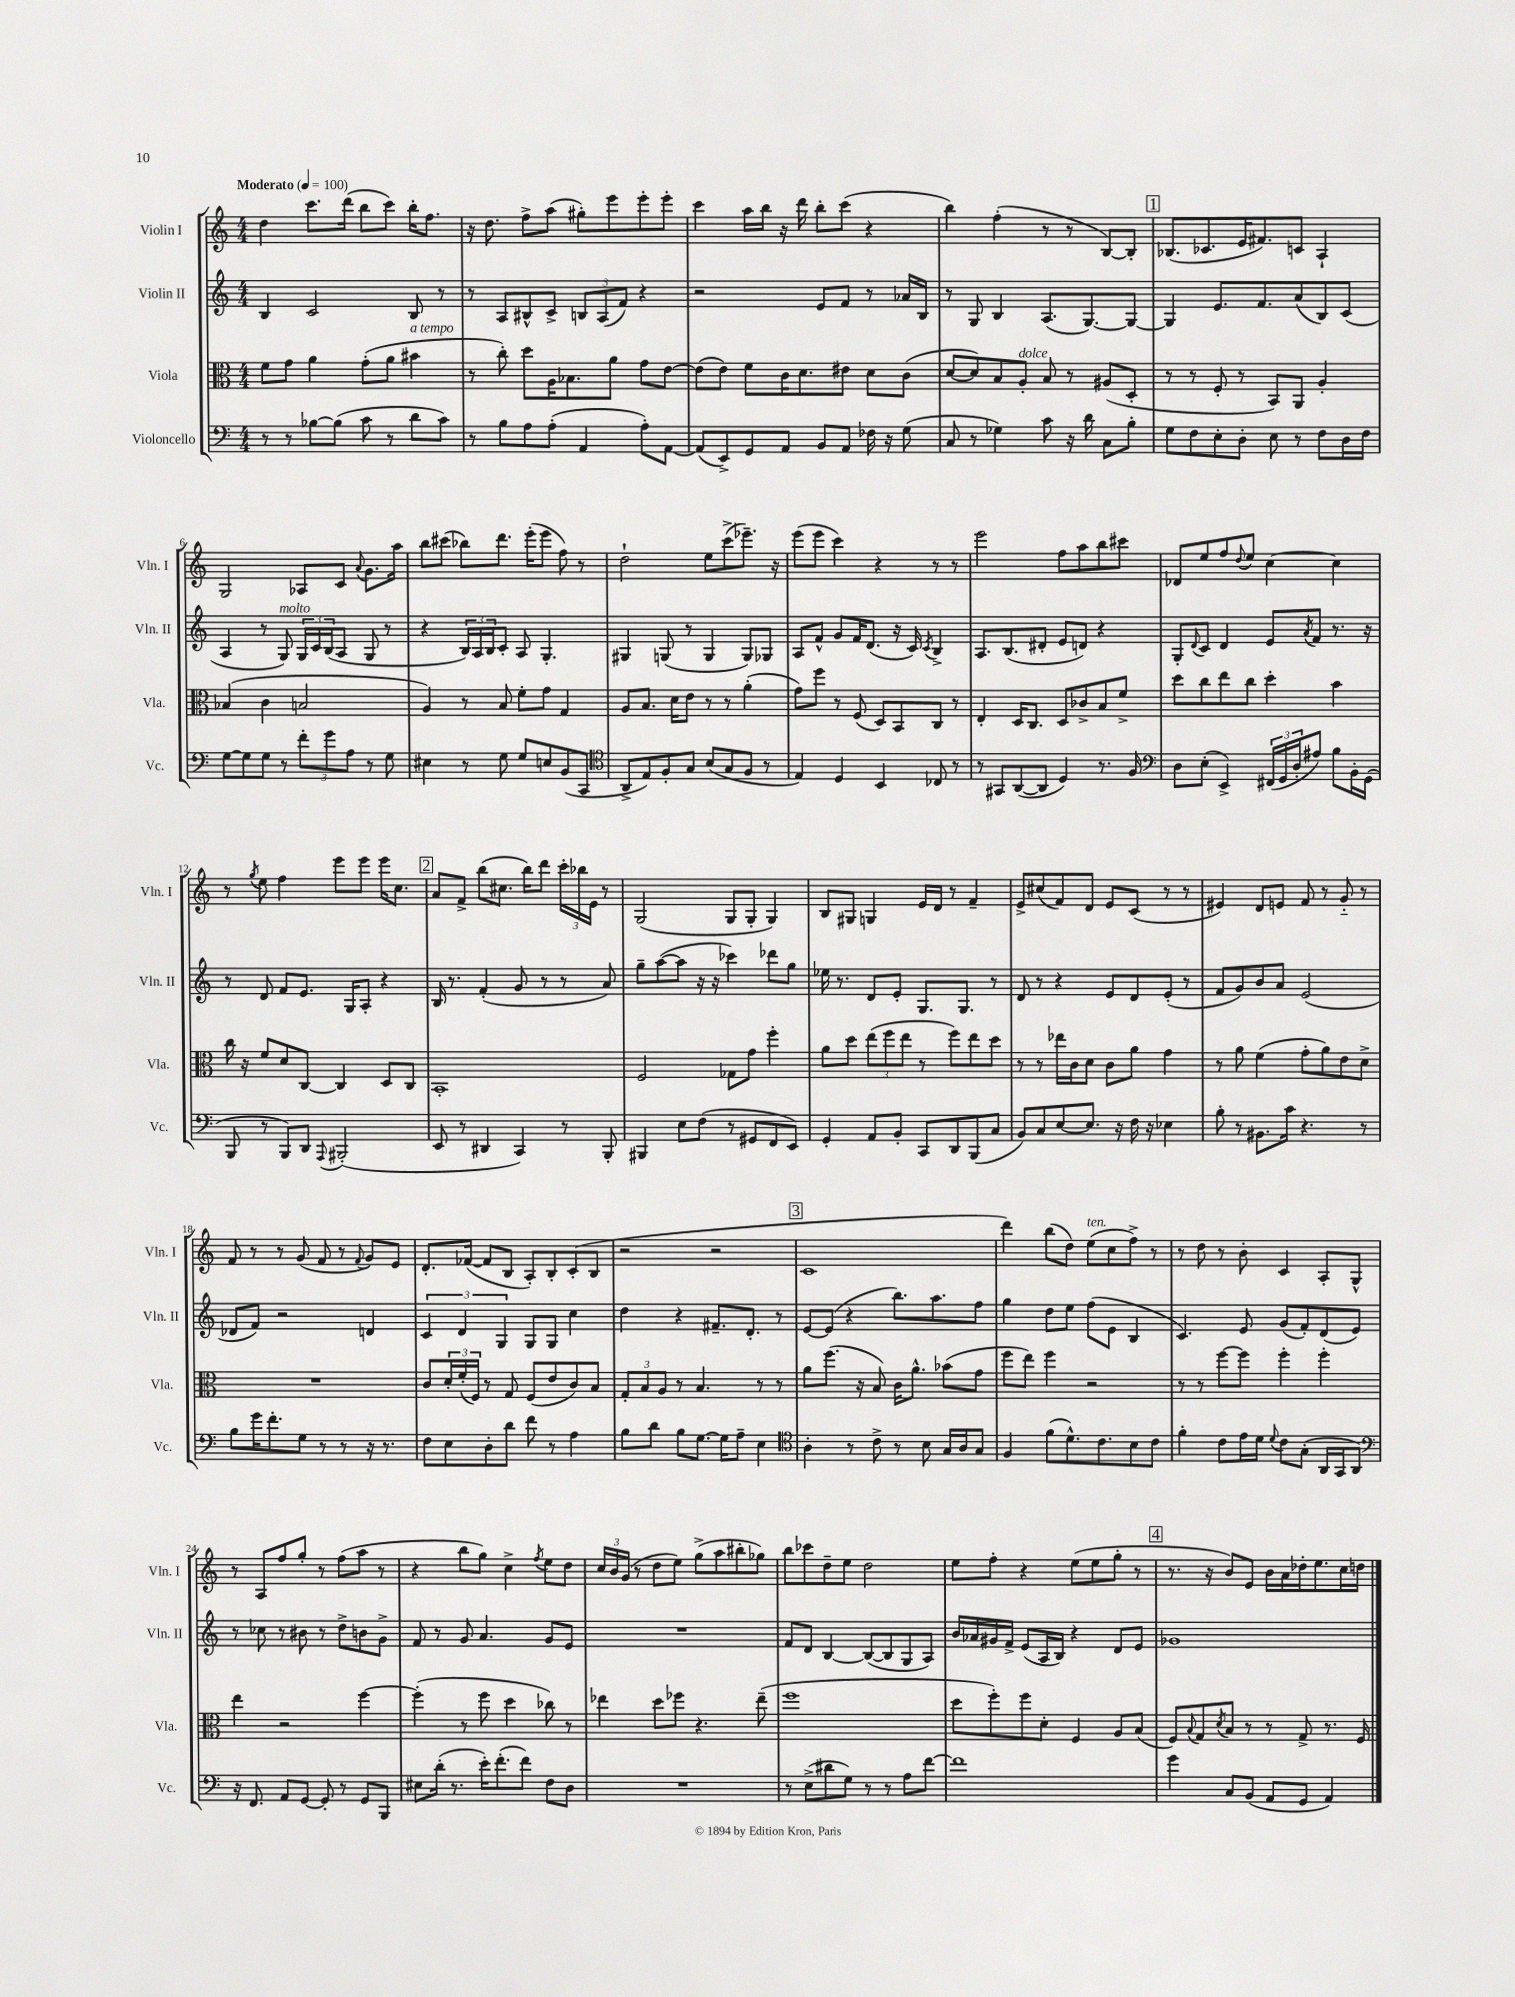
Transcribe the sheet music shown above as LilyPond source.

<<
\new StaffGroup <<
\new Staff = "s0" \with { instrumentName = "Violin I" shortInstrumentName = "Vln. I" } {
    \clef treble \key c \major \numericTimeSignature \time 4/4 \tempo "Moderato" 4 = 100
    d''4 c'''8. d'''16( b''8 c'''8) b''16-. f''8. |
    r16 d''8. f''8-> a''8( gis''8-.) e'''8 e'''8-. e'''8-. |
    c'''4 a''16 b''16 r16 d'''16 b''8-. c'''8( r4 |
    b''4) f''4-.( r8 r8 b8~) b8-. |
    \mark \markup { \box "1" } bes8.( ces'8. e'16 fis'8.) c'8 a4-! |
    g2 aes8 c'8 \appoggiatura { a'8 } g'8. a''16 |
    b''8 cis'''8( bes''8) d'''8. e'''16-.( e'''8 f''8) r8 |
    d''2-! e''8 c'''8->( ees'''8.--) r16 |
    e'''8( e'''8 c'''4) r4 r8 r8 |
    e'''2 f''8 a''8 b''8 cis'''8 |
    des'8 e''8 f''8 \appoggiatura { d''8 } e''8 c''4~ c''4 |
    r8 \acciaccatura { g''8 } e''8 f''4 e'''8 e'''8 e'''16 c''8. |
    \mark \markup { \box "2" } a'8 f'8-> b''8( cis''8. b''16) d'''8 \tuplet 3/2 { c'''16-. bes''16 e'16 } r8 |
    g2( g8 g8-. g4) |
    b8 gis8 g4 e'16 d'16 r8 f'4-- |
    e'8-> cis''8( f'8) d'8 e'8 c'8( r8 r8 |
    eis'4) d'8 e'8 f'8 r8 g'8-_ r8 |
    f'8 r8 r8 g'8( f'8 r8 \appoggiatura { f'8 } g'8) e'8 |
    d'8.-. fes'16~( fes'8 b8 a8-.) b8-. c'8-.( b8 |
    r2 r2 |
    \mark \markup { \box "3" } c'1 |
    d'''4) b''8( d''8) e''8^\markup { \italic "ten." }( c''8 f''8->) r8 |
    r8 d''8 r8 b'8-. c'4 a8-. g8-^ |
    r8 a8 f''8 g''8-. r8 f''8( a''8 r8 |
    r4 b''8 g''8) c''4-> \acciaccatura { f''8 } e''8 d''8 |
    \tuplet 3/2 { c''16 b'16 g'16( } r8 d''8 e''8) g''8->( a''8 bis''8-. ges''8) |
    b''8 ces'''8 d''8-- e''8 d''2 |
    e''8 f''8-. r4 e''8( e''8 g''8-. r8 |
    \mark \markup { \box "4" } r8. r16 b'8) e'8 b'16 a'16 des''16-. e''8. c''16 d''16 \bar "|." |
}
\new Staff = "s1" \with { instrumentName = "Violin II" shortInstrumentName = "Vln. II" } {
    \clef treble \key c \major \numericTimeSignature \time 4/4
    b4 c'2 b8 r8 |
    r8 a8 bis8-^ c'8-> \tuplet 3/2 { b8 a8( f'8) } r4 |
    r2 e'8 f'8 r8 aes'16 b16 |
    r8 g8 b4 a8.( g8.~) g8~ |
    \mark \markup { \box "1" } g4 e'8. f'8. a'8( b8) c'8( |
    a4 r8 g8^\markup { \italic "molto" }) \tuplet 3/2 { g16 c'16 b16( } a8 g8 r8 |
    r4 \tuplet 3/2 { b16) a16 b16 } c'8-. a8 g4.-. |
    gis4 g8( r8 g4 g8) ges8 |
    a8 f'8-^ g'8 f'16 d'8.( r16 c'16) \acciaccatura { c'8 } b4-> |
    a8. b8.( dis'8-. e'8 d'8) r4 |
    g8-. \appoggiatura { d'8 } c'8 d'4 e'8 \acciaccatura { a'8 } f'8 r8. r16 |
    r8 d'8 f'8 e'8. g16 a8-. r4 |
    \mark \markup { \box "2" } b16 r8. f'4-.( g'8 r8 r8 a'8) |
    g''8-- a''8~( a''8 r16 r16 ces'''4) des'''8 g''8 |
    ees''16 r8. d'8 e'8-. g8. g8. r8 |
    d'8 r8 r4 e'8 d'8 e'8-.( r8 |
    f'8 g'8) b'8 a'8 e'2( |
    des'8 f'8) r2 d'4 |
    \tuplet 3/2 { c'4 d'4 g4 } g8 g8 c''4 |
    d''4 r4 fis'8.-- d'8.-. r8 |
    \mark \markup { \box "3" } e'8~ e'8( r4 b''8.) a''8. f''8 |
    g''4 d''8 e''8 f''8( e'8 b4 |
    c'4.) e'8 g'8( f'8-.) d'8( e'8) |
    r8 ces''8 r8 bis'8 r8 d''8-> b'8 g'8-> |
    f'8 r8 g'8 a'4. g'8 e'8 |
    R1 |
    f'8 d'8 b4~ b8~( b8 g8 a8) |
    b'16 aes'16 gis'16 f'16-> e'8( a16 b16) r4 d'8 e'8 |
    \mark \markup { \box "4" } ges'1 \bar "|." |
}
\new Staff = "s2" \with { instrumentName = "Viola" shortInstrumentName = "Vla." } {
    \clef alto \key c \major \numericTimeSignature \time 4/4
    f'8 g'8 a'4 g'8-.( a'8 bis'4^\markup { \italic "a tempo" } |
    r8 c''8-.) d''8 a16 bes8. a'8 g'8 e'8~ |
    e'8( e'8) f'8 c'16 d'8. eis'8 d'8 c'8( |
    d'8~ d'8) b8 a8-.^\markup { \italic "dolce" } b8 r8 ais8( d8-. |
    \mark \markup { \box "1" } r8 r8 f8-. r8 b,8) a,8 a4-. |
    bes4( c'4 b2 |
    a4) r8 b8 f'8-. g'8 g4 |
    a8 b8. d'16 e'8 r8 r8 a'4-.( |
    g'8) f''8 r8 f8( d8) b,8 c8 r8 |
    e4-. d16 c8. d8 ces'8-> b8 f'8-> |
    d''8 c''8 e''8 c''8 d''4-. b'4 |
    c''16 r16 f'8 d'8 c8~ c4 d8 c8 |
    \mark \markup { \box "2" } b,1-. |
    f2 ges8 g'8 f''4-. |
    a'8 d''8 \tuplet 3/2 { e''8( f''8 e''8 } r8 f''8) e''8 d''8 |
    r8 r8 ees''16 c'16 d'8 c'8 a'8 g'4 |
    r8 a'8 f'4( g'8-. a'8) e'8 d'8-> |
    R1 |
    c'8 \tuplet 3/2 { d'16-. f'16-.( f16) } r8 g8 f8( e'8 c'8) b8 |
    \tuplet 3/2 { g8-. b8 a8 } r8 b4. r8 r8 |
    \mark \markup { \box "3" } a'8 f''8.( r16 b8) c'16 a'8.-^ bes'8( g'8 |
    f''8 e''8) f''4 r2 |
    r8 r8 f''8~ f''8 f''4-. f''4-. |
    e''4 r2 f''4~ |
    f''4-.( r8 f''8 d''4 ces''8) r8 |
    ees''4 d''8 fes''8 r4. ees''8--( |
    f''1 |
    d''8 f''8-.) f''8 d'8-. f4 a8 b8( |
    \mark \markup { \box "4" } f8) \appoggiatura { b8 } g8 \acciaccatura { d'8 } b8 r8 r8 g8-> r8. f16 \bar "|." |
}
\new Staff = "s3" \with { instrumentName = "Violoncello" shortInstrumentName = "Vc." } {
    \clef bass \key c \major \numericTimeSignature \time 4/4
    r8 r8 bes8~ bes8( c'8 r8 d'8 c'8) |
    r8 b8 a8 a8-.( a,4 a8-.) a,8~ |
    a,8( e,8->) g,8 a,8 b,8 a,8 fes16 r16 g8( |
    c8 r8 ges4) c'8 r16 d'16 c8 b8-. |
    \mark \markup { \box "1" } g8 f8 e8-. d8-. e8 r8 f8 d16 f16 |
    g8~ g8 g8 r8 \tuplet 3/2 { f'8-. g'8 a8 } r8 g8 |
    eis4 r8 g8 g8 e8 b,8( c,8 |
    \clef tenor a,8-> e8) f8-. g8 b8( g8 f8 r8 |
    e4) d4 b,4 ces8 r8 |
    r8 gis,8 a,8~( a,8 d4) r8. f16 |
    \clef bass d8 e8-.( e,4->) \tuplet 3/2 { fis,16( g,16 d16-. } ais8) b8 b,16-. g,16( |
    b,,8 r8 b,,8) d,8 \appoggiatura { a,,8 } bis,,2-.( |
    \mark \markup { \box "2" } e,8 r8 dis,4 c,4) r8 b,,8-. |
    bis,,4 e8 f8( r8 gis,8 f,8 e,8) |
    g,4-. a,8 b,8-. c,8 d,8 b,,8( c8 |
    b,8) c8 e8~ e8. r16 f16 r16 ees4 |
    b8-. r8 bis,8. c'16 r4. r8 |
    b8 g'16 f'8.-. g8 r8 r8 r16 r8. |
    f8 e8 d8-. d'8 f'8 r8 a4 |
    b8 d'8 b8 g8.~ g16 a8-- e4 |
    \mark \markup { \box "3" } \clef tenor a4-. r8 c'8-> r8 b8 g16 a16 g8 |
    f4 f'8( d'8.-^) c'8. b8 c'8 |
    f'4-. c'8 e'16 d'16 \appoggiatura { d'8 } c'8 g8-.( a,16 g,16 a,8) |
    \clef bass r16 f,8. a,8 g,8~ g,8-. r8 g,8 b,,8 |
    eis8 d'16-.( r8. e'16-.) f'8.-.( f'8) f8 d8 |
    R1 |
    r8 e8->( dis'8 g8) r8 r8 a8 f'8~ |
    f'1 |
    \mark \markup { \box "4" } g'4 c8 b,8( a,8 g,8 a,4) \bar "|." |
}
>>
>>
